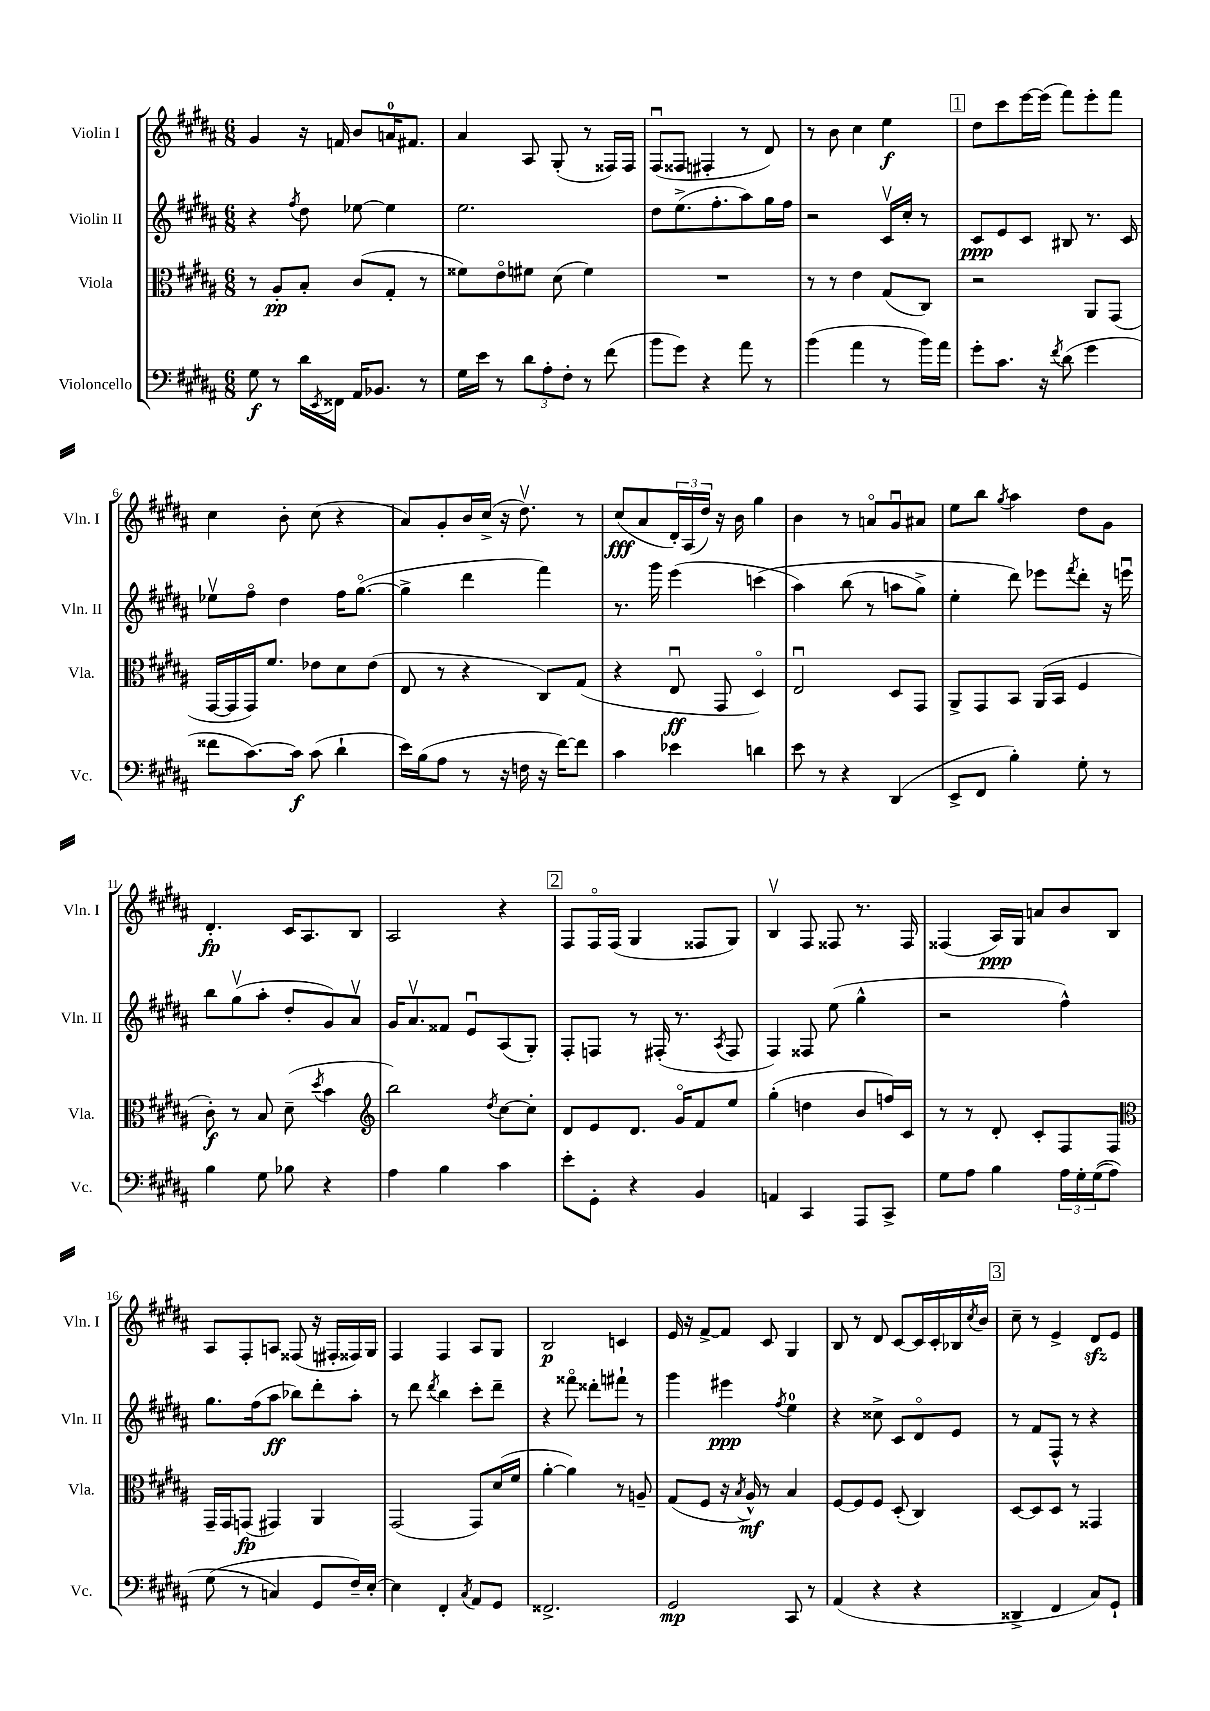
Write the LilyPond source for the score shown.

<<
\new StaffGroup <<
\new Staff = "s0" \with { instrumentName = "Violin I" shortInstrumentName = "Vln. I" } {
    \clef treble \key b \major \numericTimeSignature \time 6/8
    gis'4 r16 f'16 b'8 a'16-0 fis'8. |
    ais'4 ais8 gis8-.( r8 fisis16) fisis16 |
    fis8\downbow( fisis8 fis4-. r8 dis'8) |
    r8 b'8 cis''4 e''4\f |
    \mark \markup { \box "1" } dis''8 cis'''8 e'''16~ e'''16( fis'''8) e'''8-. fis'''8 |
    cis''4 b'8-. cis''8( r4 |
    ais'8) gis'8-. b'16 cis''16->( r16 dis''8.\upbow) r8 |
    cis''8\fff( ais'8 \tuplet 3/2 { dis'16-.) ais16( dis''16) } r16 b'16 gis''4 |
    b'4 r8 a'8\flageolet gis'8\downbow ais'8 |
    e''8 b''8 \acciaccatura { gis''8 } ais''4 dis''8 gis'8 |
    dis'4.-.\fp cis'16 ais8. b8 |
    ais2 r4 |
    \mark \markup { \box "2" } fis8 fis16\flageolet fis16( gis4 fisis8 gis8) |
    b4\upbow fis8 fisis8 r8. fisis16 |
    fisis4( ais16\ppp) gis16 a'8 b'8 b8 |
    ais8 fis8-. a8 fisis8( r16 fis16-. fisis16) gis16 |
    fis4 fis4 ais8 gis8 |
    b2\p c'4 |
    e'16 r16 fis'8~-> fis'8 cis'8 gis4 |
    b8 r8 dis'8 cis'8~ cis'16 cis'16-. bes16 \acciaccatura { cis''8 } b'16 |
    \mark \markup { \box "3" } cis''8-- r8 e'4-> dis'8\sfz e'8 \bar "|." |
}
\new Staff = "s1" \with { instrumentName = "Violin II" shortInstrumentName = "Vln. II" } {
    \clef treble \key b \major \numericTimeSignature \time 6/8
    r4 \acciaccatura { fis''8 } dis''8 ees''8~ ees''4 |
    e''2. |
    dis''8 e''8.->( fis''8.-. ais''8) gis''16 fis''16 |
    r2 cis'16\upbow cis''16-. r8 |
    \mark \markup { \box "1" } cis'8\ppp e'8 cis'8 bis8 r8. cis'16 |
    ees''8\upbow fis''8\flageolet dis''4 fis''16 gis''8.~\flageolet( |
    gis''4-> dis'''4 fis'''4) |
    r8. gis'''16 e'''4( c'''4\( |
    ais''4) b''8( r8 a''8 gis''8->) |
    e''4-. dis'''8\) ees'''8 \acciaccatura { fis'''8 } dis'''8-. r16 e'''16\downbow |
    b''8 gis''8\upbow( ais''8-. dis''8-. gis'8) ais'8\upbow |
    gis'16 ais'8.\upbow fisis'8 e'8\downbow ais8( gis8-.) |
    \mark \markup { \box "2" } fis8-. f8 r8 fis16-.( r8. \acciaccatura { ais8 } fis8 |
    fis4) fisis8 e''8( gis''4-^ |
    r2 fis''4-^) |
    gis''8. fis''16( ais''8\ff bes''8) dis'''8-. ais''8-. |
    r8 dis'''8 \acciaccatura { dis'''8 } b''4 cis'''8-. dis'''8-- |
    r4 fisis'''8\flageolet disis'''8-. fis'''8-! r8 |
    gis'''4 eis'''4\ppp \acciaccatura { fis''8 } e''4-0 |
    r4 cisis''8-> cis'8 dis'8\flageolet e'8 |
    \mark \markup { \box "3" } r8 fis'8 fis8-^ r8 r4 \bar "|." |
}
\new Staff = "s2" \with { instrumentName = "Viola" shortInstrumentName = "Vla." } {
    \clef alto \key b \major \numericTimeSignature \time 6/8
    r8 ais8-.\pp b8-. cis'8( gis8-. r8 |
    fisis'8) e'8\flageolet fis'8 dis'8( fis'4) |
    R2. |
    r8 r8 e'4 gis8( cis8) |
    \mark \markup { \box "1" } r2 ais,8 gis,8( |
    gis,16~ gis,16 gis,16) fis'8. ees'8 dis'8 ees'8( |
    e8 r8 r4 cis8) gis8( |
    r4 e8\downbow\ff gis,8 dis4\flageolet) |
    e2\downbow dis8 gis,8 |
    ais,8-> gis,8 b,8 ais,16( b,16 fis4 |
    cis'8-.\f) r8 b8 dis'8--( \acciaccatura { dis''8 } b'4 |
    \clef treble b''2) \acciaccatura { dis''8 } cis''8~ cis''8-. |
    \mark \markup { \box "2" } dis'8 e'8 dis'8. gis'16\flageolet fis'8 e''8 |
    gis''4-.( d''4 b'8 f''16) cis'16 |
    r8 r8 dis'8-. cis'8-. fis8 fis8 |
    \clef alto gis,16-- gis,16 g,8\fp( gis,4) ais,4 |
    gis,2( gis,8) dis'16( fis'16 |
    ais'4~-. ais'4) r8 a8-- |
    gis8( fis8 r16 \acciaccatura { b8 } ais16-^\mf) r8 b4 |
    fis8~ fis8 fis8 dis8-.( cis4) |
    \mark \markup { \box "3" } dis8~ dis8 dis8 r8 gisis,4 \bar "|." |
}
\new Staff = "s3" \with { instrumentName = "Violoncello" shortInstrumentName = "Vc." } {
    \clef bass \key b \major \numericTimeSignature \time 6/8
    gis8\f r8 dis'16 \acciaccatura { e,8 } fisis,16 ais,16 bes,8. r8 |
    gis16 e'16 r8 \tuplet 3/2 { dis'8 ais8-. fis8-. } r8 fis'8( |
    b'8 gis'8) r4 ais'8 r8 |
    b'4( ais'4 r8 b'16) ais'16 |
    \mark \markup { \box "1" } gis'8-. cis'8. r16 \acciaccatura { fis'8 } dis'8( gis'4 |
    fisis'8 cis'8.~) cis'16\f cis'8( dis'4-! |
    e'16) b16( ais8 r8 r16 f16 r16 fis'16~) fis'8 |
    cis'4 ees'4 d'4 |
    e'8 r8 r4 dis,4( |
    e,8-> fis,8 b4-.) gis8-. r8 |
    b4 gis8 bes8 r4 |
    ais4 b4 cis'4 |
    \mark \markup { \box "2" } e'8-. gis,8-. r4 b,4 |
    a,4 cis,4 ais,,8 cis,8-> |
    gis8 ais8 b4 \tuplet 3/2 { ais16 gis16-. gis16(\( } ais8) |
    gis8( r8 c4\) gis,8 fis16--) e16~-. |
    e4 fis,4-. \acciaccatura { cis8 } ais,8 gis,8 |
    fisis,2.-> |
    gis,2\mp cis,8 r8 |
    ais,4( r4 r4 |
    \mark \markup { \box "3" } disis,4-> fis,4 cis8) gis,8-! \bar "|." |
}
>>
>>
